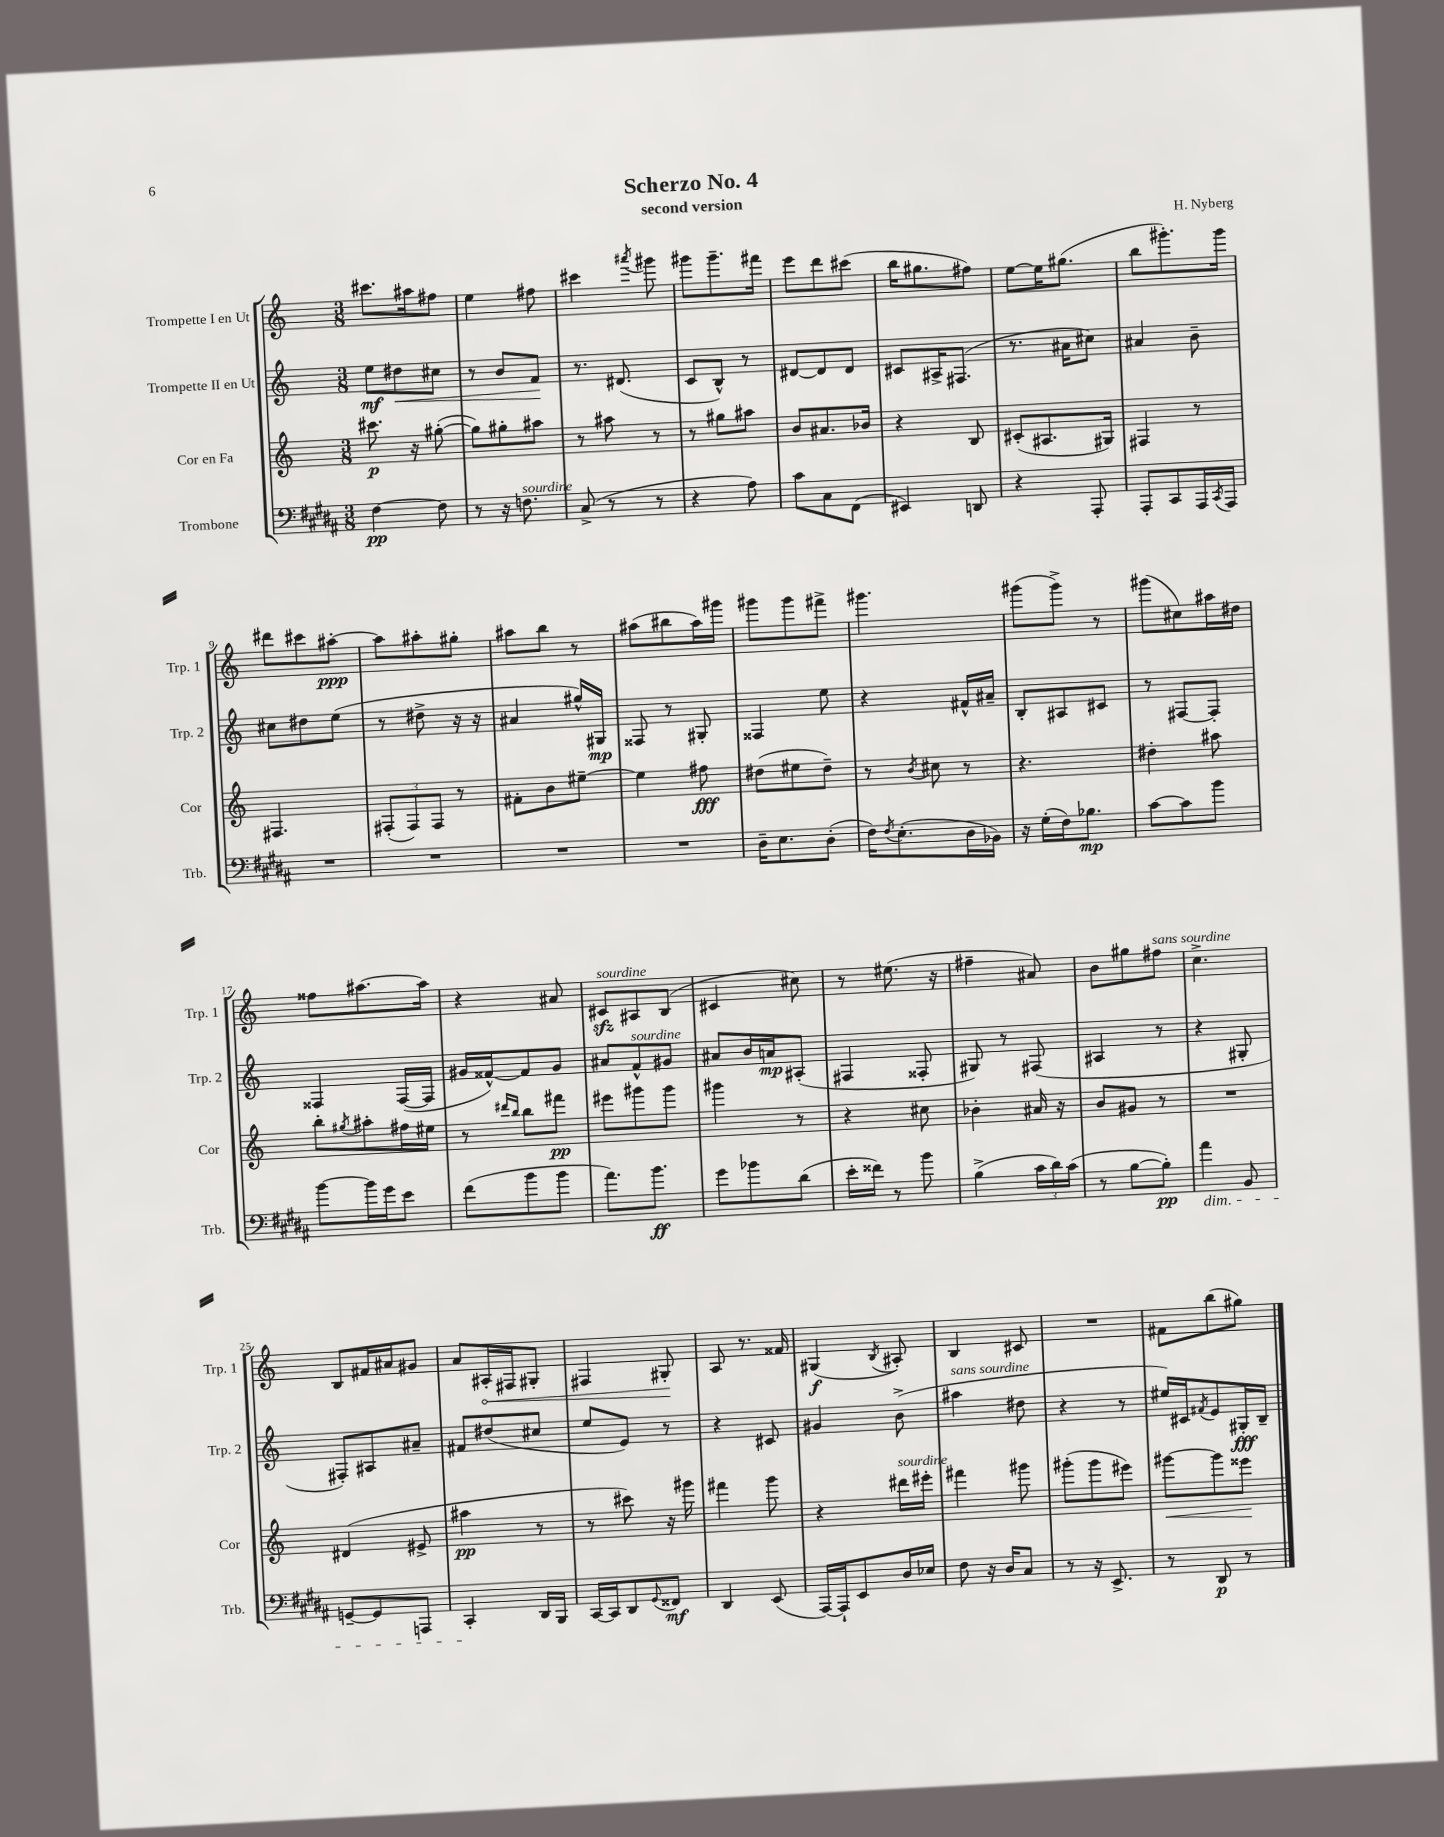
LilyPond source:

\header { title = "Scherzo No. 4" composer = "H. Nyberg" subtitle = "second version" }
<<
\new StaffGroup <<
\new Staff = "s0" \with { instrumentName = "Trompette I en Ut" shortInstrumentName = "Trp. 1" } {
    \clef treble \key c \major \numericTimeSignature \time 3/8
    cis'''8. ais''16 fis''8 |
    e''4 fis''8 |
    cis'''4 \acciaccatura { ais'''8 } gis'''8 |
    gis'''8 gis'''8.-- fis'''16 |
    e'''8 d'''8 cis'''8( |
    b''16 gis''8. fis''8) |
    e''8~ e''16 gis''8.( |
    b''8 gis'''8.-.) gis'''16 |
    dis'''8 cis'''8 ais''8~-.\ppp |
    ais''8 ais''8-. gis''8-. |
    ais''8 b''8 r8 |
    ais''8( bis''8 ais''16) gis'''16 |
    gis'''8 gis'''8 fis'''8-> |
    gis'''4. |
    gis'''8( gis'''8->) r8 |
    gis'''8( cis''8) ais''16 dis''16 |
    fisis''8 ais''8.~ ais''16 |
    r4 ais'8 |
    cis'8\sfz^\markup { \italic "sourdine" } ais8 b8( |
    cis'4 cis''8) |
    r8 eis''8.( r16 |
    fis''4-- ais'8) |
    b'8 gis''8 fis''8^\markup { \italic "sans sourdine" } |
    c''4.-> |
    b8 fis'16 ais'16 gis'8 |
    a'8 \once \override Hairpin.circled-tip = ##t ais16-.\< fis16 gis8-. |
    fis4 gis8-.\! |
    a8 r8. fisis'16 |
    gis4\f( \acciaccatura { b8 } ais8-.) |
    b4 cis'8 |
    R4. |
    fis'8 b''8( gis''8) \bar "|." |
}
\new Staff = "s1" \with { instrumentName = "Trompette II en Ut" shortInstrumentName = "Trp. 2" } {
    \clef treble \key c \major \numericTimeSignature \time 3/8
    e''8\mf dis''8\< cis''8 |
    r8 b'8 f'8\! |
    r8. dis'8.( |
    c'8 b8-^) r8 |
    dis'8~ dis'8 dis'8 |
    cis'8 ais16-> fis8.( |
    r8. ais'16 cis''8) |
    ais'4 b'8-- |
    cis''8 dis''8 e''8( |
    r8 dis''8-> r16 r16 |
    ais'4 gis''16-^) gis16\mp |
    fisis8 r8 gis8-. |
    fisis4 e''8 |
    r4 fis'16-^ ais'16-- |
    b8-. ais8 cis'8 |
    r8 fis8~ fis8-. |
    fisis4 fisis16~( fisis16 |
    gis'16 fisis'16~-^) fisis'8 gis'8 |
    ais'8 f'8-^^\markup { \italic "sourdine" } gis'8 |
    ais'8 b'16 a'16\mp ais8-.( |
    fis4 fisis8-. |
    gis8) r8 fis8( |
    ais4 r8 |
    r4 gis8-. |
    fis8-.) ais8 ais'8-- |
    fis'8 dis''8( cis''8 |
    e''8 e'8) r8 |
    r4 cis'8 |
    gis'4 b'8->( |
    ais''4^\markup { \italic "sans sourdine" } dis''8 |
    r4 r8 |
    eis''16) cis'16 \acciaccatura { fis'8 } e'8 gis16-.\fff b16-- \bar "|." |
}
\new Staff = "s2" \with { instrumentName = "Cor en Fa" shortInstrumentName = "Cor" } {
    \clef treble \key c \major \numericTimeSignature \time 3/8
    cis'''8.\p r16 gis''8~-.( |
    gis''8) gis''8-. ais''8 |
    r8 ais''8 r8 |
    r8 gis''8 ais''8 |
    b'8 ais'8. bes'16 |
    r4 b8 |
    cis'8-.( ais8. gis16) |
    fis4 r8 |
    fis4. |
    \tuplet 3/2 { fis8-.( fis8) fis8 } r8 |
    fis'8-. b'8 eis''8~-- |
    eis''4 fis''8\fff |
    dis''8( eis''8 dis''8--) |
    r8 \acciaccatura { b'8 } cis''8 r8 |
    r4. |
    dis''4-. ais''8 |
    b''8-. \acciaccatura { gis''8 } ais''8-. fis''16 eis''16 |
    r8 \grace { dis'''16 b''16 } b''8 fis'''8\pp |
    eis'''8 gis'''8 gis'''8 |
    gis'''4 r8 |
    r4 cis''8 |
    bes'4-. ais'16 r16 |
    b'8 gis'8 r8 |
    R4. |
    dis'4( eis'8-> |
    ais''4\pp r8 |
    r8 cis'''8) r16 gis'''16 |
    fis'''4 g'''8 |
    r4 dis'''16^\markup { \italic "sourdine" } eis'''16-. |
    fis'''4 gis'''8 |
    gis'''8-.( gis'''8 eis'''8) |
    gis'''8~\< gis'''8 eisis'''8\! \bar "|." |
}
\new Staff = "s3" \with { instrumentName = "Trombone" shortInstrumentName = "Trb." } {
    \clef bass \key b \major \numericTimeSignature \time 3/8
    fis4~\pp fis8 |
    r8 r16 f8.^\markup { \italic "sourdine" } |
    cis8->( r8 r8 |
    r4 ais8) |
    cis'8 cis8 fis,8( |
    eis,4) d,8 |
    r4 ais,,8-. |
    ais,,8-. cis,8 ais,,16 \acciaccatura { cis,8 } ais,,16 |
    R4. |
    R4. |
    R4. |
    R4. |
    dis16-- e8. dis8-.( |
    fis16) \acciaccatura { fis8 } e8.-.( dis16 bes,16) |
    r16 gis16-.( fis16) bes8.\mp |
    cis'8~ cis'8 b'8 |
    b'8~ b'16 gis'16 e'8 |
    fis'8( b'8 b'8 |
    ais'8.) b'8.\ff |
    gis'8 bes'8 dis'8( |
    e'16-. fisis'16) r8 b'8 |
    b4->( \tuplet 3/2 { cis'16 dis'16) cis'16( } |
    r8 b8~ b8-.\pp) |
    ais'4\dim b,8 |
    g,8~-- g,8 a,,8 |
    cis,4-.\! dis,16 b,,16 |
    cis,16~ cis,16 dis,8 \appoggiatura { gis,8 } fisis,8\mf |
    dis,4 e,8( |
    ais,,16~) ais,,16-! e,8 dis16 ees16 |
    fis8 r16 dis16 cis8 |
    r8 r16 e,8.-> |
    r8 dis,8\p r8 \bar "|." |
}
>>
>>
